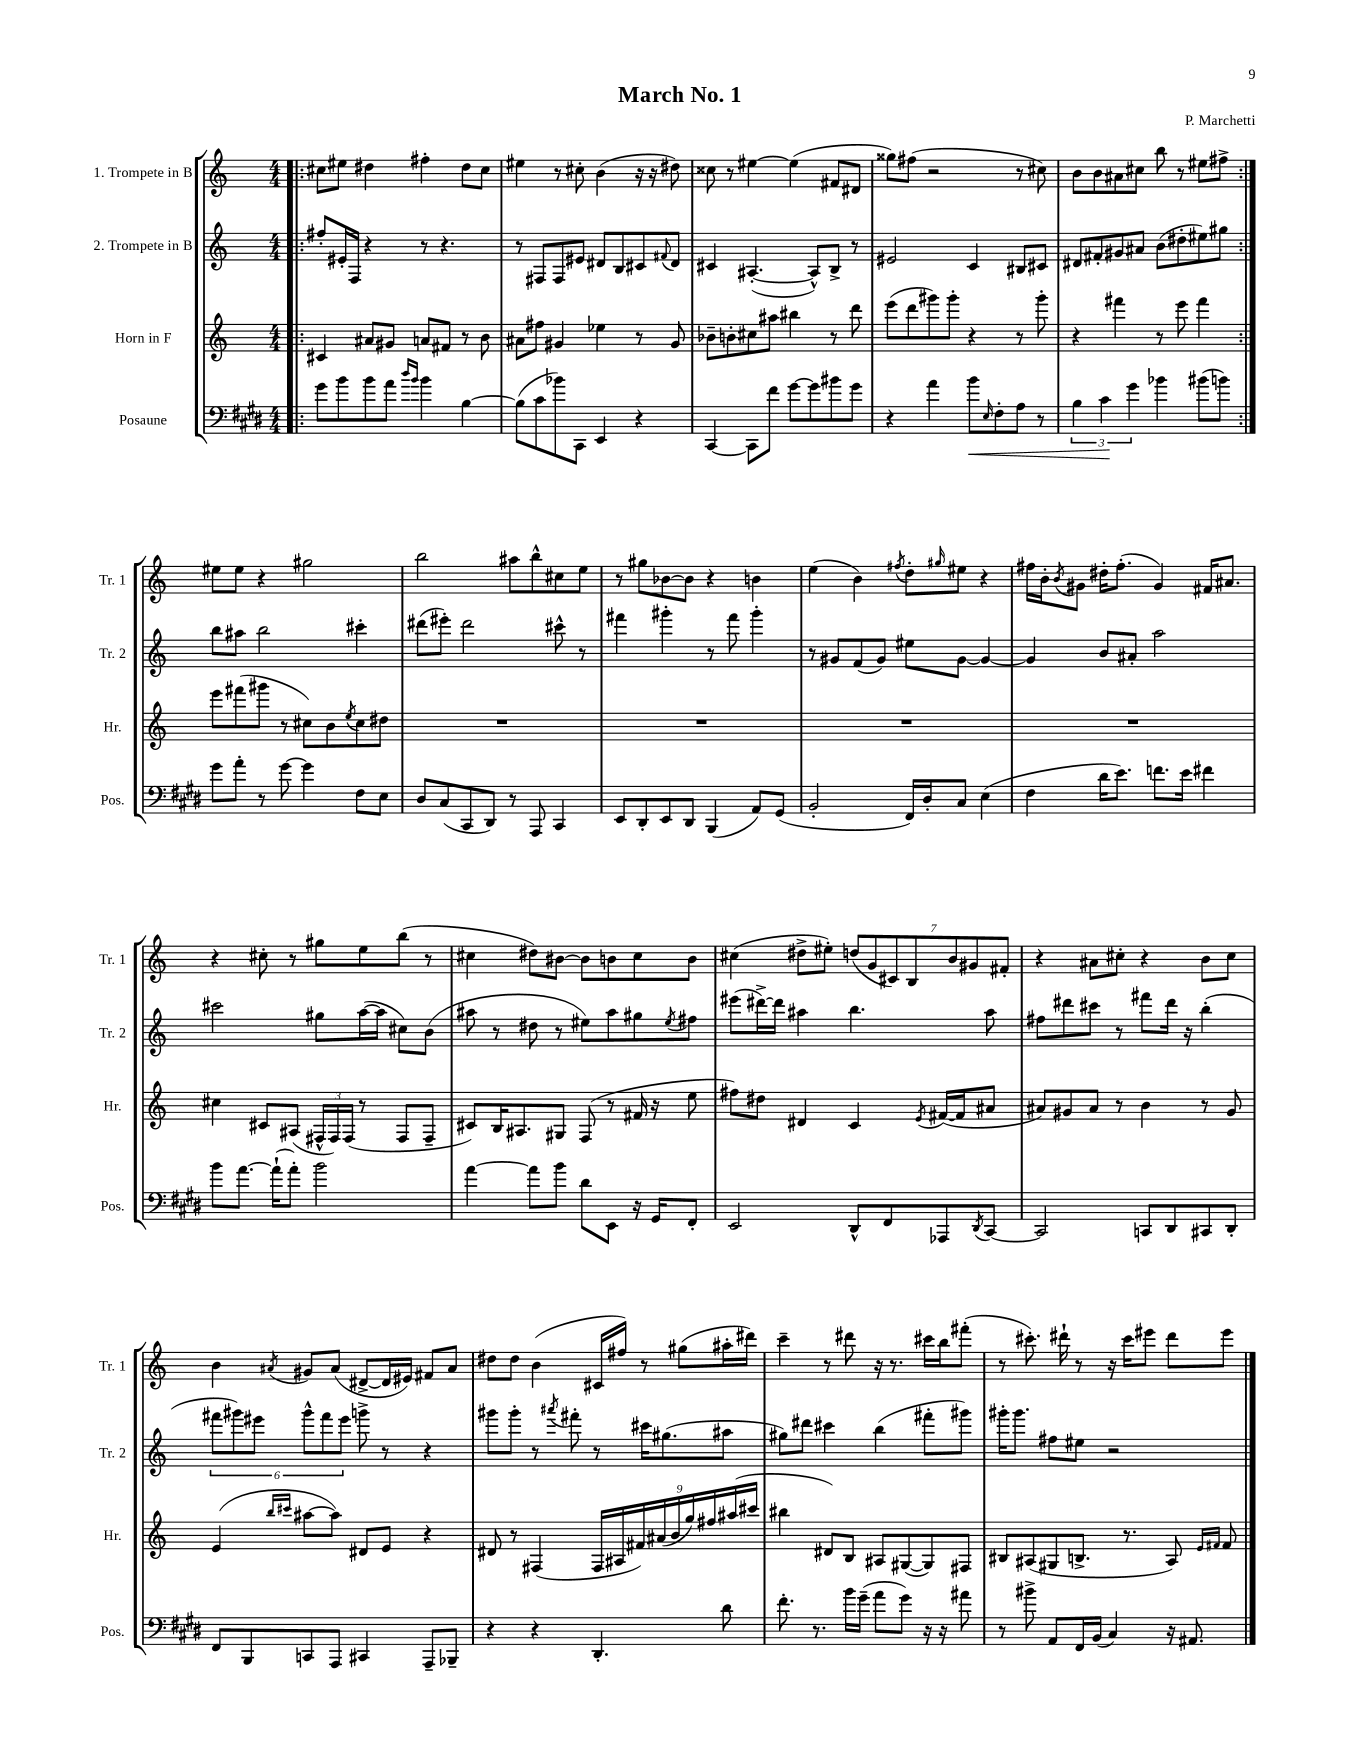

**kern	**kern	**kern	**kern
*staff4	*staff3	*staff2	*staff1
*clefF4	*clefG2	*clefG2	*clefG2
*k[f#c#g#d#]	*k[]	*k[]	*k[]
*M4/4	*M4/4	*M4/4	*M4/4
=!|:	=!|:	=!|:	=!|:
8g#	4c#	8ff#'	8cc#
8b	.	16e#'	8ee#
.	.	16F	.
8b	8a#	4r	4dd#
8a	8g#	.	.
16qqdd#	.	.	.
16qqb	.	.	.
4b	8a	8r	4ff#'
.	8f#	4.r	.
[4B	8r	.	8dd#
.	8b	.	8cc#
=	=	=	=
(8B]	8a#	8r	4ee#
8c#	8ff#	8F#	.
8b-)	4g#	8F#	8r
8CC#	.	8e#	8cc#'
4EE	4ee-	8d#	(4b
.	.	8B	.
4r	8r	8c#	16r
.	.	.	16r
.	.	8qqf#	.
.	8g#	8d#	8dd#)
=	=	=	=
[4CC#	8b-~	4c#	8cc##
.	8b'	.	8r
8CC#]	8cc#	([4.A#'	[4ee#
8f#	8aa#	.	.
[8g#	4bb#	.	(4ee#]
8g#]	.	8A#^^])	.
8b#	8r	8B^	8f#
8g#	8ddd	8r	8d#
=	=	=	=
4r	(8eee	2e#	8gg##)
.	8ddd	.	(8ff#
4a	8ggg#)	.	2r
.	8ggg#'	.	.
8b	4r	4c	.
16qqE	.	.	.
8F#'	.	.	.
8A	8r	8B#	8r
8r	8ggg#'	8c#	8cc#)
=	=	=	=
6B	4r	8d#	8b
.	.	8f#'	8b
6c#	.	.	.
.	4fff#	8g#	8a#
6g#	.	.	.
.	.	8a#	8cc#
4b-	8r	(8b	8bb
.	8eee	8dd#'	8r
(8b#	4fff#	8ee#)	8ee#
8b)	.	8gg#	8ff#^
=:|!	=:|!	=:|!	=:|!
8g#	8eee	8bb	8ee#
8a'	(8fff#	8aa#	8ee#
8r	8ggg#	2bb	4r
[8g#	8r	.	.
4g#]	8cc#)	.	2gg#
.	8b	.	.
.	8qee	.	.
8F#	8cc#	4ccc#'	.
8E	8dd#	.	.
=	=	=	=
8D#	1r	(8ddd#	2bb
(8C#	.	8eee#')	.
8CC#	.	2ddd#	.
8DD#)	.	.	.
8r	.	.	8aa#
8AAA	.	.	8bb^^
4CC#	.	8ccc#^^	8cc#
.	.	8r	8ee
=	=	=	=
8EE	1r	4fff#	8r
8DD#'	.	.	8gg#
8EE	.	4ggg#'	[8b-
8DD#	.	.	8b-]
(4BBB	.	8r	4r
.	.	8fff#	.
8AA)	.	4ggg#'	4b
(8GG#	.	.	.
=	=	=	=
2BB'	1r	8r	(4ee
.	.	8g#	.
.	.	(8f	4b)
.	.	8g#)	.
.	.	.	8qff#
16FF#)	.	8ee#	8dd'
16D#'	.	.	.
.	.	.	16qqgg#
8C#	.	[8g#	8ee#
(4E	.	4g#_	4r
=	=	=	=
4F#	1r	4g#]	16ff#
.	.	.	16b'
.	.	.	8qb
.	.	.	8g#
16d#	.	8b	16dd#'
8.e)	.	.	(8.ff#'
.	.	8a#'	.
8.f	.	2aa	4g#)
16e	.	.	.
4f#	.	.	16f#
.	.	.	8.a#
=	=	=	=
8b	4cc#	2ccc#	4r
[8.a	.	.	.
.	8c#	.	8cc#'
(16a`]	.	.	.
8a')	(8A#	.	8r
2b	24F#^^	8gg#	8gg#
.	24F#)	.	.
.	(24F#	.	.
.	8r	([16aa	8ee
.	.	16aa]	.
.	8F#	8cc#)	(8bb
.	8F#~	(8b	8r
=	=	=	=
[4a	8c#)	8aa#	4cc#
.	16B	8r	.
.	8.A#	.	.
8a]	.	8dd#	8dd#)
8b	8G#	8r	[8b#
8d#	(8F	8ee#)	8b#]
8EE	8r	8aa#	8b
16r	16f#	8gg#	8cc#
16GG#	16r	.	.
.	.	8qee#	.
8FF#'	8ee	8ff#	8b
=	=	=	=
2EE	8ff#)	(8eee#	(4cc#
.	8dd#	[16ddd#^)	.
.	.	16ddd#]	.
.	4d#	4aa#	8dd#^
.	.	.	8ee#')
8DD#^^	4c	4.bb	(14dd
.	.	.	14g
8FF#	.	.	.
.	.	.	14c#)
.	.	.	14B
.	8qe	.	.
8AAA-	([16f#	.	.
.	.	.	14b
.	16f#]	.	.
.	.	.	14g#
8qDD#	.	.	.
[8CC#	8a#	8aa#	.
.	.	.	14f#'
=	=	=	=
2CC#]	8a#)	8ff#	4r
.	8g#	8ddd#	.
.	8a#	8ccc#	8a#
.	8r	8r	8cc#'
8CC	4b	8fff#	4r
8DD#	.	16ddd#	.
.	.	16r	.
8CC#	8r	(4bb'	8b
8DD#'	8g#	.	8cc#
=	=	=	=
8FF#	(4e	12fff#	4b
.	.	12ggg#)	.
8BBB	.	.	.
.	.	12eee#	.
.	16qqbb	.	.
.	16qqccc#	.	8qa#
8CC	[8aa#	12ggg#^^	8g#
.	.	12fff#	.
8AAA	8aa#])	.	(8a#
.	.	12eee#	.
4CC#	8d#	8ggg^	[8d#^
.	8e	8r	16d#]
.	.	.	16e#)
8AAA~	4r	4r	8f#
8BBB-~	.	.	8a#
=	=	=	=
4r	8d#	8ggg#	8dd#
.	8r	8ggg#'	8dd#
4r	(4F#	8r	(4b
.	.	8qaaa#	.
.	.	8fff#'	.
4.DD#'	18F#	8r	16c#
.	18A#	.	.
.	.	.	16ff#)
.	18f#)	.	.
.	.	16ccc#	8r
.	(18a#	.	.
.	.	(8.gg#	.
.	18b	.	.
.	.	.	(8gg#
.	18gg)	.	.
.	18ff#	.	.
8d#	.	8aa#	16aa#'
.	(18aa#	.	.
.	.	.	16ddd#)
.	18ccc#	.	.
=	=	=	=
8.f#'	4bb#	8gg#)	4ccc~
.	.	8ddd#	.
8.r	.	.	.
.	8d#)	4ccc#	8r
16b	8B	.	8ddd#
(16g#~	.	.	.
8a	8A#	(4bb	16r
.	.	.	8.r
8g#)	([8G#	.	.
16r	8G#])	8fff#'	16ccc#
16r	.	.	16bb
8a#	8F#	8ggg#)	(8fff#'
=	=	=	=
8r	8B#	16ggg#'	8r
.	.	8.ggg#	.
8b#^	(8A#	.	8.ccc#')
8AA	8G#	8ff#	.
.	.	.	16ddd#`
16FF#	8.B^	8ee#	8r
(16BB	.	.	.
4C#)	.	2r	16r
.	8.r	.	16ccc#
.	.	.	8eee#
16r	8A#)	.	8ddd#
8.AA#	.	.	.
.	16qqe	.	.
.	16qqf#	.	.
.	8f#	.	8eee#
==	==	==	==
*-	*-	*-	*-
